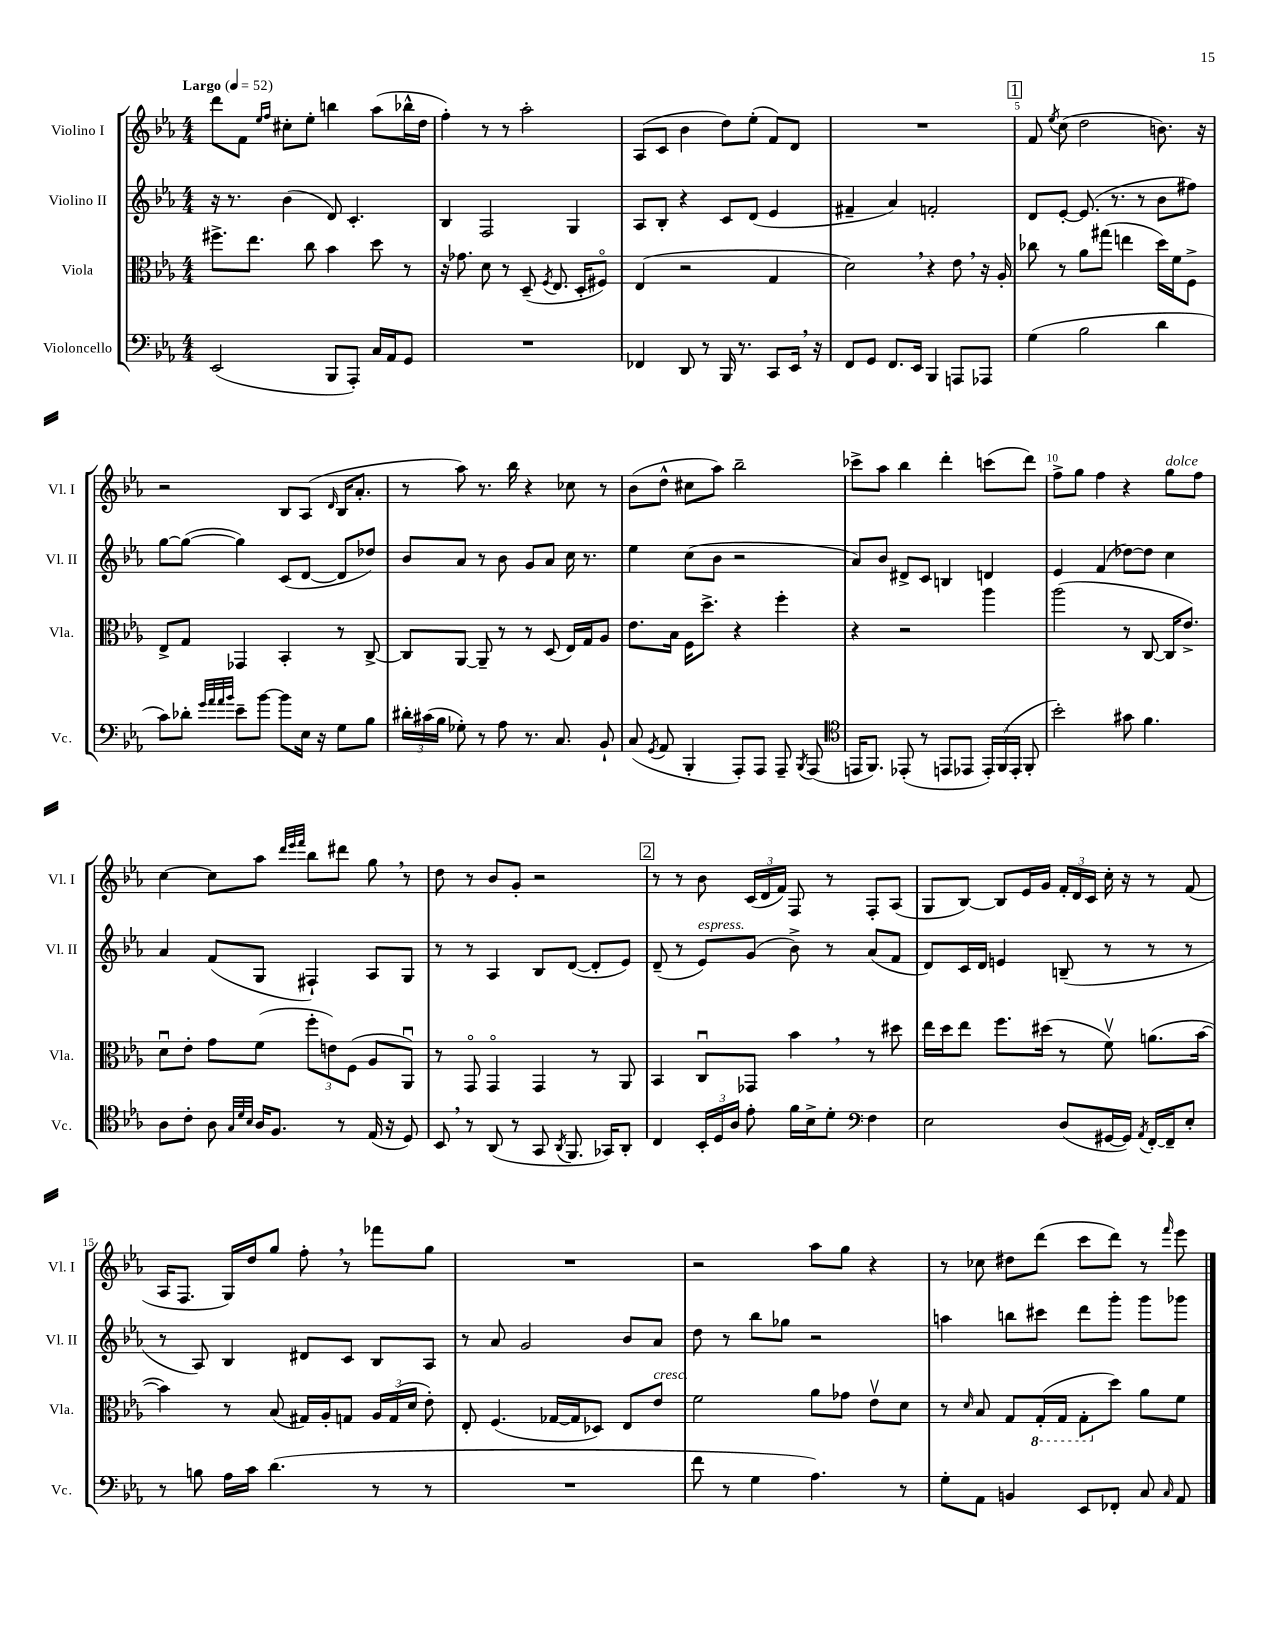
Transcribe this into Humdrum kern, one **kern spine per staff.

**kern	**kern	**kern	**kern
*staff4	*staff3	*staff2	*staff1
*clefF4	*clefC3	*clefG2	*clefG2
*k[b-e-a-]	*k[b-e-a-]	*k[b-e-a-]	*k[b-e-a-]
*M4/4	*M4/4	*M4/4	*M4/4
*MM52	*MM52	*MM52	*MM52
(2EE-/	8.ff#^\L	16r	8ddd\L
.	.	8.r	.
.	.	.	8f\J
.	8.ee-\J	.	.
.	.	.	16qqee-/LL
.	.	.	16qqff/JJ
.	.	(4b-\	8cc#'\L
.	8cc\	.	8ee-'\J
8BBB-/L	4b-\	8d/)	4bb\
8AAA-'/J)	.	4.c'/	.
16C/LL	8dd\	.	(8aa-\L
16AA-/J	.	.	.
8GG/J	8r	.	16bb-^^\L
.	.	.	16dd\JJ
=	=	=	=
1r	16r	4B-/	4ff'\)
.	8.g-\	.	.
.	8d\	2F/	8r
.	8r	.	8r
.	(8D~/	.	2aa-'\
.	8qF/	.	.
.	8.E-/	.	.
.	.	4G/	.
.	16D'/LK	.	.
.	8F#o/J)	.	.
=	=	=	=
4FF-/	(4E-/	8A-/L	(8A-/L
.	.	8B-'/J	8c/J
8DD/	2r	4r	4b-\
8r	.	.	.
16BBB-/	.	8c/L	8dd\L)
8.r	.	.	.
.	.	(8d/J	(8ee-'\J
8CC/L	4G/	4e-/	8f/L)
16EE-/Jk	.	.	8d/J
16r	.	.	.
=	=	=	=
8FF/L	2d\)	4f#~/	1r
8GG/J	.	.	.
8.FF/L	.	4a-/)	.
16EE-/Jk	.	.	.
4BBB-/	4r	2f'/	.
8AAA/L	8e-\	.	.
8AAA-/J	16r	.	.
.	16A-'/	.	.
=	=	=	=
(4G\	8cc-\	8d/L	8f/
.	.	.	8qee-/
.	8r	[8e-'/J	(8cc\
2B-\	8a-\L	(8.e-/]	2dd\
.	(8gg#\J	.	.
.	.	8.r	.
.	4ee\	.	.
.	.	8r	.
4d\	16dd\LL)	8b-\L	8.b\)
.	16f\J	.	.
.	8F^\J	8ff#\J)	.
.	.	.	16r
=	=	=	=
8c\L)	8E-^/L	[8gg\L	2r
8d-'\J	8G/J	(8gg\_J	.
32qqg/LLL	.	.	.
32qqa-/	.	.	.
32qqa-/	.	.	.
32qqb-/JJJ	.	.	.
8e-~\L	4GG-/	4gg\])	.
[8b-\J	.	.	.
8b-\]L	4BB-'/	(8c/L	8B-/L
16E-\Jk	.	[8d/J	(8A-/J
16r	.	.	.
.	.	.	16qqd/
8G\L	8r	8d/]L	16B-/LK
.	.	.	8.a-'/J
8B-\J	[8C^/	8dd-/J)	.
=	=	=	=
24d#'\LL	8C/]L	8b-/L	8r
(24c#\	.	.	.
24B-\JJ	.	.	.
8G-'\)	[8AA-/J	8a-/J	8aa-\)
8r	8AA-~/]	8r	8.r
8A-\	8r	8b-\	.
.	.	.	16bb-\
8.r	8r	8g/L	4r
.	(8D/	8a-/J	.
8.C/	.	.	.
.	16E-/LL)	16cc\	8cc-\
.	16G/J	8.r	.
8BB-`/	8A-/J	.	8r
=	=	=	=
(8C/	8.e-\L	4ee-\	(8b-\L
8qGG/	.	.	.
8AA-/	.	.	8dd^^\J
.	16B-\Jk	.	.
4BBB-'/	16F\LK	(8cc\L	8cc#\L
.	8.dd^\J	.	.
.	.	8b-\J	8aa-\J)
8AAA-'/L)	4r	2r	2bb-~\
8AAA-/J	.	.	.
8AAA-~/	4ff'\	.	.
8qBBB-/	.	.	.
(8AAA-/	.	.	.
=	=	=	=
*clefC4	*	*	*
16EE/LK	4r	8a-/L)	8ccc-^\L
8.FF/J)	.	.	.
.	.	8b-/J	8aa-\J
(8EE-'/	2r	8d#^/L	4bb-\
8r	.	8c/J	.
8EE/L	.	4B/	4ddd'\
8EE-/J	.	.	.
24EE-'/LL)	4aa-\	4d/	(8ccc\L
(24FF/	.	.	.
24EE-'/JJ	.	.	.
8FF'/	.	.	8ddd\J)
=	=	=	=
2b-'\)	(2aa-\	4e-/	8ff^\L
.	.	.	8gg\J
.	.	(4f/	4ff\
8g#\	8r	[8dd-\L)	4r
4.f\	[8C/	8dd-\]J	.
.	16C/]LK	4cc\	8gg\L
.	8.e-^/J)	.	.
.	.	.	8ff\J
=	=	=	=
8A-\L	8du\L	4a-/	[4cc\
8c'\J	8e-'\J	.	.
8A-\	8g\L	(8f/L	8cc\]L
32qqG/LLL	.	.	.
32qqd/	.	.	.
32qqB-/JJJ	.	.	.
16A-/LK	(8f\J	8G/J	8aa-\J
8.F/J	.	.	.
.	.	.	32qqddd/LLL
.	.	.	32qqeee-/
.	.	.	32qqfff/JJJ
.	12ff'\L	4F#`/)	8bb-\L
.	12e\)	.	.
8r	.	.	8ddd#\J
.	(12F\J	.	.
(16E-/	8A-/L	8A-/L	8gg\
16r	.	.	.
8D/)	8AA-u/J)	8G/J	8r
=	=	=	=
8BB-/	8r	8r	8dd\
8r	8GGo/	8r	8r
(8AA-/	4GGo/	4A-/	8b-/L
8r	.	.	8g'/J
8GG/	4GG/	8B-/L	2r
8qAA-/	.	.	.
8.FF/	.	([8d/J	.
.	8r	8d'/]L	.
16GG-/LK)	.	.	.
8AA-'/J	8AA-/	8e-/J)	.
=	=	=	=
4C/	4BB-/	(8d~/	8r
.	.	8r	8r
24BB-'/LL	8Cu/L	8e-/L)	8b-\
24D/	.	.	.
24A-/JJ	.	.	.
8e-'\	8GG-/J	(8g/J	(24c/LL
.	.	.	24d/
.	.	.	24f/JJ)
16f\LL	4b-\	8b-^\)	8F/
16B-^\J	.	.	.
8d'\J	.	8r	8r
*clefF4	*	*	*
4F\	8r	(8a-/L	8F'/L
.	8dd#\	8f/J	(8A-/J
=	=	=	=
2E-\	16ee-\LL	8d/L)	8G/L
.	16dd\J	.	.
.	8ee-\J	16c/L	[8B-/J)
.	.	16d/JJ	.
.	8.ff\L	4e/	8B-/]L
.	.	.	16e-/L
.	(16dd#\Jk	.	16g/JJ
(8D/L	8r	(8B~/	24f'/LL
.	.	.	24d/
.	.	.	24c/JJ
[16GG#/L	8fv\)	8r	16cc'\
16GG#/]JJ)	.	.	16r
8qAA-/	.	.	.
[16FF'/LL	(8.a\L	8r	8r
16FF~/]J	.	.	.
8E-'/J	.	8r	(8f/
.	[16b-\Jk	.	.
=	=	=	=
8r	4b-\])	8r	16A-/LK
.	.	.	8.F/J
8B\	.	8A-/)	.
16A-\LL	8r	4B-/	16G/LL)
16c\JJ	.	.	16dd/J
(4.d\	(8B-/	.	8gg/J
.	16G#/LL)	8d#/L	8ff'\
.	16A-'/J	.	.
.	8G/J	8c/J	8r
8r	24A-/LL	8B-/L	8fff-\L
.	(24G/	.	.
.	24d/JJ	.	.
8r	8e-'\)	8A-/J	8gg\J
=	=	=	=
1r	8E-'/	8r	1r
.	(4.F/	8a-/	.
.	.	2g/	.
.	[16G-/LL	.	.
.	16G-/]J	.	.
.	8D-/J)	.	.
.	8E-/L	8b-/L	.
.	8e-/J	8a-/J	.
=	=	=	=
8f\	2f\	8dd\	2r
8r	.	8r	.
4G\	.	8bb-\L	.
.	.	8gg-\J	.
4.A-\)	8a-\L	2r	8aa-\L
.	8g-\J	.	8gg\J
.	8e-v\L	.	4r
8r	8d\J	.	.
=	=	=	=
8G'\L	8r	4aa\	8r
.	16qqd/	.	.
8AA-\J	8B-/	.	8cc-\
4BB/	8G/L	8bb\L	8dd#\L
.	(16GG'/L	8ccc#\J	(8ddd\J
.	16GG/JJ	.	.
8EE-/L	8GG'\L	8ddd\L	8ccc\L
8FF-'/J	8dd\J)	8ggg'\J	8ddd\J)
8C/	8a-\L	8ggg\L	8r
16qqC/	.	.	16qqfff/
8AA-/	8f\J	8ggg-\J	8eee-\
==	==	==	==
*-	*-	*-	*-
